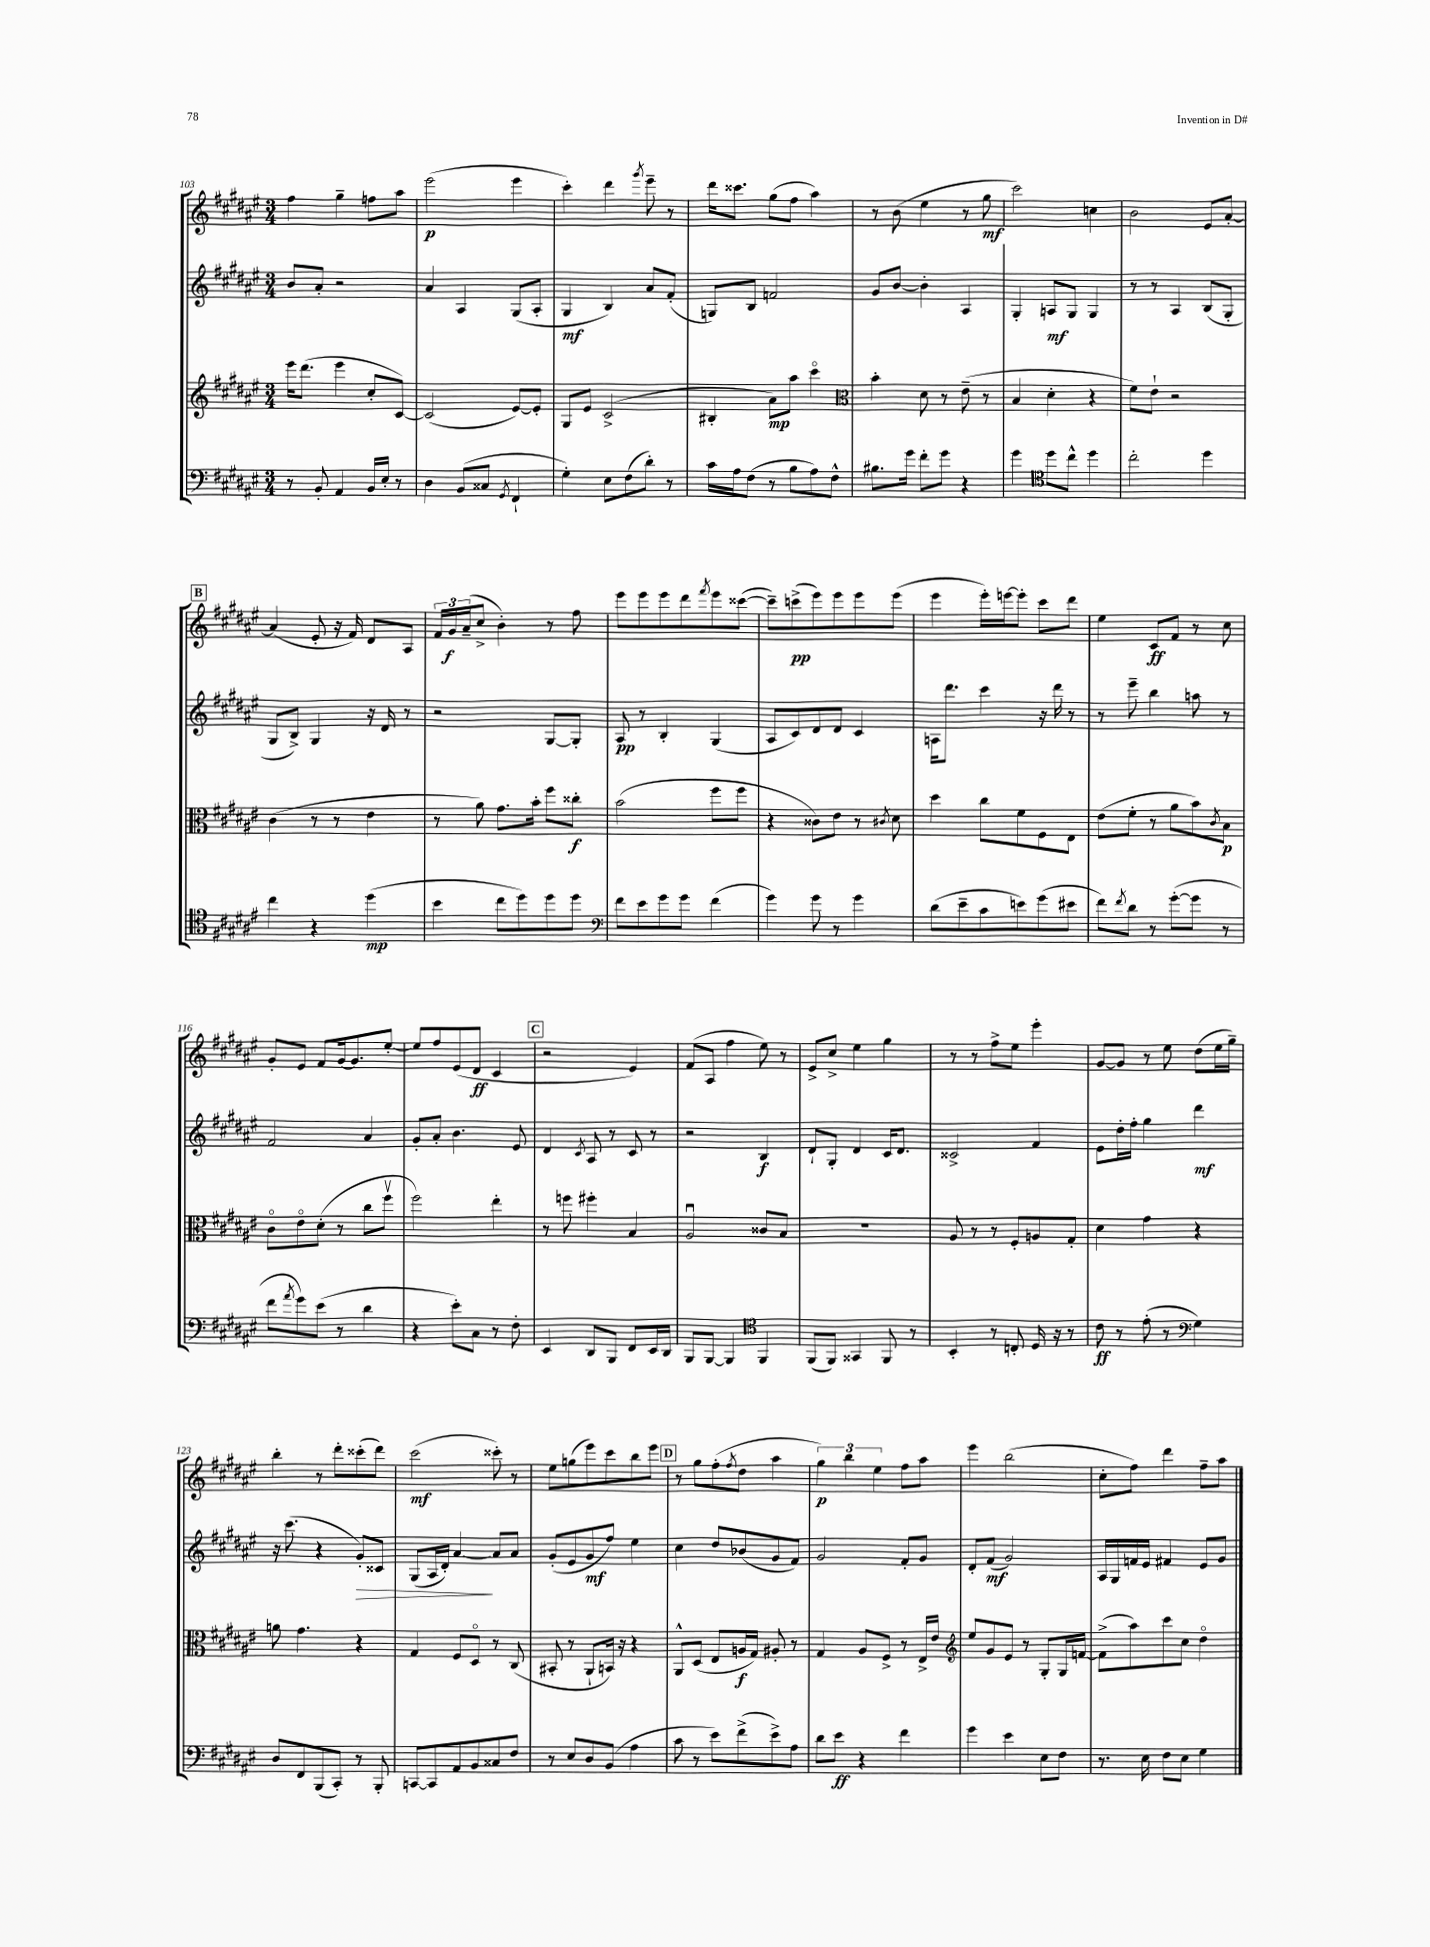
<<
\new StaffGroup <<
\new Staff = "s0" {
    \clef treble \key fis \major \numericTimeSignature \time 3/4
    fis''4 gis''4-- f''8 ais''8 |
    eis'''2\p( eis'''4 |
    cis'''4-.) dis'''4 \acciaccatura { gis'''8 } eis'''8-- r8 |
    dis'''16 cisis'''8. gis''8( fis''8 ais''4) |
    r8 b'8( eis''4 r8 gis''8\mf |
    cis'''2) c''4 |
    b'2 eis'8 ais'8~-. |
    \mark \markup { \box "B" } ais'4( eis'8-. r16 fis'16) dis'8 ais8 |
    \tuplet 3/2 { fis'16 gis'16\f ais'16--( } cis''8-> b'4-.) r8 fis''8 |
    eis'''8 eis'''8 eis'''8 dis'''8 \acciaccatura { fis'''8 } eis'''8 cisis'''8~( |
    cisis'''8--) c'''8->\pp( eis'''8) eis'''8 eis'''8 eis'''8( |
    eis'''4 eis'''16-.) e'''16~ e'''8-. cis'''8 dis'''8 |
    eis''4 cis'8\ff fis'8 r8 cis''8 |
    gis'8-. eis'8 fis'8 gis'16~ gis'8. eis''8~-. |
    eis''8 fis''8 eis'8( dis'8\ff cis'4 |
    \mark \markup { \box "C" } r2 eis'4) |
    fis'8( ais8 fis''4 eis''8) r8 |
    eis'8-> cis''8-> eis''4 gis''4 |
    r8 r8 fis''8-> eis''8 eis'''4-. |
    gis'8~ gis'8 r8 eis''8 dis''8( eis''16 gis''16--) |
    b''4-. r8 dis'''8-. cisis'''8-.( dis'''8) |
    cis'''2\mf( cisis'''8-.) r8 |
    eis''8 g''8( eis'''8) cis'''8 b''8 eis'''8 |
    \mark \markup { \box "D" } r8 gis''8 fis''8-.( \acciaccatura { fis''8 } dis''8 ais''4 |
    \tuplet 3/2 { gis''4\p) b''4 eis''4 } fis''8 ais''8 |
    eis'''4 b''2( |
    cis''8-. fis''8) dis'''4 fis''8-- ais''8 \bar "|." |
}
\new Staff = "s1" {
    \clef treble \key fis \major \numericTimeSignature \time 3/4
    b'8 ais'8-. r2 |
    ais'4 ais4 gis8( ais8-. |
    gis4\mf b4) ais'8 fis'8-.( |
    g8) b8 f'2 |
    gis'8 b'8~ b'4-. ais4 |
    gis4-. a8\mf gis8 gis4 |
    r8 r8 ais4 b8( gis8-. |
    \mark \markup { \box "B" } gis8 b8->) gis4 r16 dis'16 r8 |
    r2 gis8~ gis8-. |
    ais8\pp r8 b4-. gis4( |
    ais8 cis'8) dis'8 dis'8 cis'4 |
    a16 dis'''8. cis'''4 r16 dis'''16 r8 |
    r8 eis'''8-- b''4 a''8 r8 |
    fis'2 ais'4 |
    gis'8-. ais'8-. b'4. eis'8 |
    \mark \markup { \box "C" } dis'4 \acciaccatura { cis'8 } ais8 r8 cis'8 r8 |
    r2 b4\f |
    dis'8-! gis8-. dis'4 cis'16 dis'8. |
    cisis'2-> fis'4 |
    eis'8 dis''16-. fis''16-. gis''4 dis'''4\mf |
    r16 cis'''8.( r4 gis'8-.\>) cisis'8 |
    gis8( ais16 dis'16-.) ais'4~\! ais'8 ais'8 |
    gis'8-.( eis'8 gis'8\mf fis''8) eis''4 |
    \mark \markup { \box "D" } cis''4 dis''8 bes'8( gis'8 fis'8) |
    gis'2 fis'8-. gis'8 |
    dis'8-. fis'8\mf( gis'2) |
    ais16 gis16 f'16 eis'16 fis'4 eis'8 gis'8 \bar "|." |
}
\new Staff = "s2" {
    \clef treble \key fis \major \numericTimeSignature \time 3/4
    eis'''16 dis'''8.( eis'''4 cis''8-. cis'8~) |
    cis'2( eis'8~) eis'8-. |
    gis8 eis'8 cis'2->( |
    bis4-. ais'8\mp) ais''8 cis'''4\flageolet |
    \clef alto b'4-. dis'8 r8 eis'8--( r8 |
    b4 dis'4-. r4 |
    fis'8) eis'8-! r2 |
    \mark \markup { \box "B" } cis'4( r8 r8 eis'4 |
    r8 ais'8) gis'8. b'16-. fis''8 cisis''8-.\f |
    b'2( fis''8 fis''8 |
    r4 cisis'8) eis'8 r8 \acciaccatura { cis'8 } dis'8 |
    dis''4 cis''8 fis'8 fis8 eis8 |
    eis'8( fis'8-. r8 ais'8 b'8) \acciaccatura { cis'8 } b8\p |
    cis'8\flageolet eis'8\flageolet dis'8-.( r8 cis''8 fis''8\upbow |
    fis''2) eis''4-. |
    \mark \markup { \box "C" } r8 f''8 fis''4-. b4 |
    ais2\downbow cisis'8 b8 |
    R2. |
    ais8 r8 r8 fis8-. a8 gis8-. |
    dis'4 gis'4 r4 |
    a'8 gis'4. r4 |
    gis4 fis8 dis8\flageolet r8 cis8( |
    bis,8-. r8 ais,8-! b,16) r16 r4 |
    \mark \markup { \box "D" } ais,8-^ dis8( eis8 a16\f gis16) ais8-. r8 |
    gis4 ais8 fis8-> r8 eis16-> eis'16 |
    \clef treble eis''8 gis'8 eis'8 r8 gis8-. gis16 f'16~ |
    f'8->( ais''8) cis'''8 cis''8 dis''4\flageolet \bar "|." |
}
\new Staff = "s3" {
    \clef bass \key fis \major \numericTimeSignature \time 3/4
    r8 b,8-. ais,4 b,16 eis16-. r8 |
    dis4 b,8( cisis8 \acciaccatura { gis,8 } fis,4-! |
    gis4-.) eis8 fis8( dis'8-.) r8 |
    cis'16 ais16 fis8( r8 b8 ais8) fis8-^ |
    bis8. gis'16 fis'8-. gis'8 r4 |
    gis'4 \clef tenor dis''8 cis''8-^ dis''4 |
    cis''2-. dis''4 |
    \mark \markup { \box "B" } cis''4 r4 dis''4\mp( |
    b'4 cis''8 dis''8) dis''8 dis''8 |
    \clef bass fis'8 eis'8 gis'8 gis'8 fis'4( |
    gis'4) gis'8 r8 gis'4 |
    dis'8( eis'8-- cis'8 e'8) gis'8( eis'8 |
    fis'8) \acciaccatura { fis'8 } dis'8 r8 gis'8~-.( gis'8 r8 |
    fis'8 \acciaccatura { ais'8 } gis'8) eis'8( r8 dis'4 |
    r4 eis'8-.) cis8 r8 fis8-. |
    \mark \markup { \box "C" } eis,4 dis,8 b,,8 fis,8 eis,16 dis,16 |
    b,,8 b,,8~ b,,4 \clef tenor fis,4 |
    fis,8( fis,8) gisis,4 fis,8 r8 |
    b,4-. r8 c8-. dis16 r16 r8 |
    cis'8\ff r8 eis'8-.( r8 \clef bass gis4) |
    dis8 fis,8 b,,8( cis,8-.) r8 b,,8-. |
    c,8~ c,8 ais,8 b,8 cisis8 fis8 |
    r8 eis8 dis8 b,8( ais4 |
    \mark \markup { \box "D" } cis'8 r8 eis'8) fis'8->( eis'8->) ais8 |
    dis'8 eis'8\ff r4 fis'4 |
    gis'4 eis'4 eis8 fis8 |
    r8. eis16 fis8 eis8 gis4 \bar "|." |
}
>>
>>
\layout { \context { \Score currentBarNumber = #103 } }
